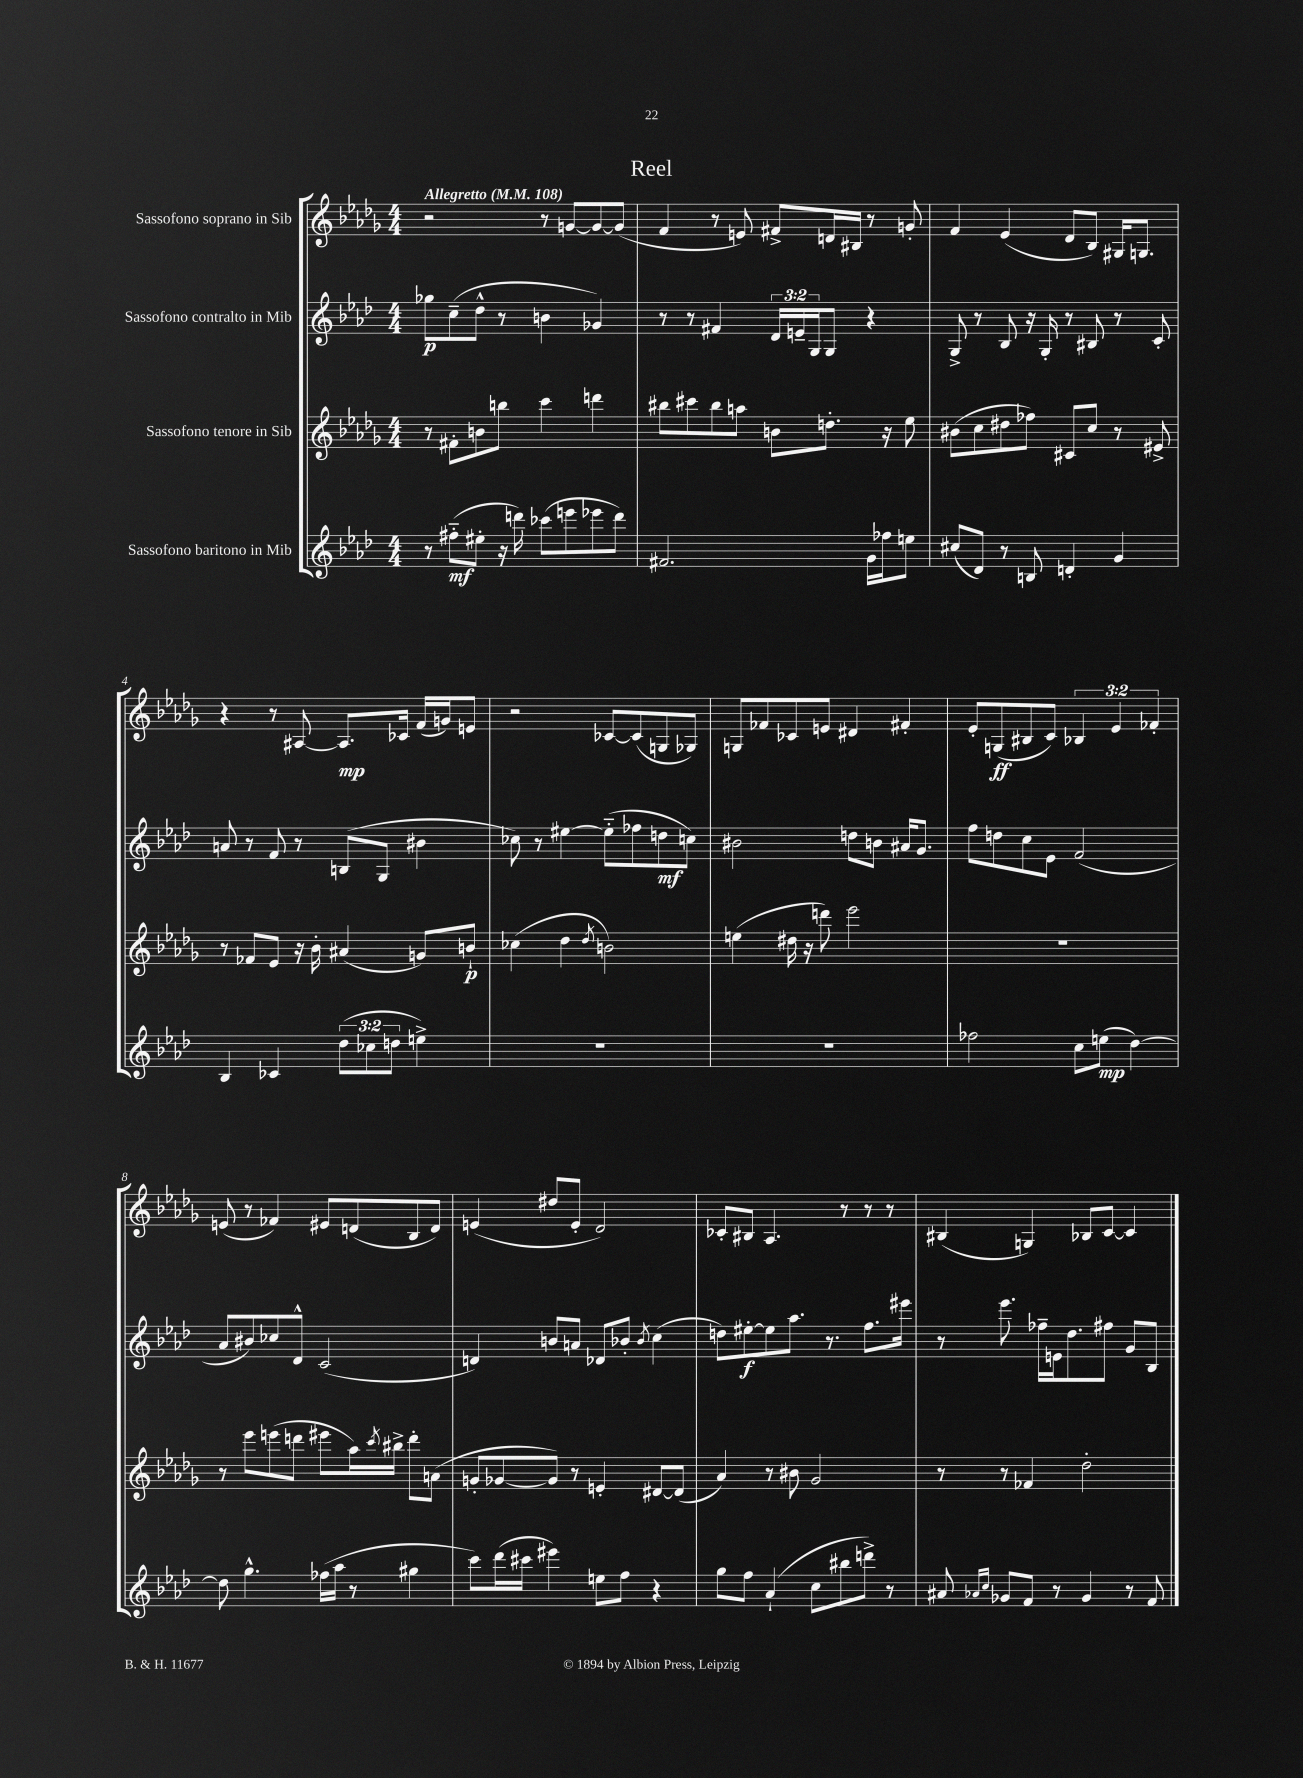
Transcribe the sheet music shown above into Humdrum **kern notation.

**kern	**kern	**kern	**kern
*staff4	*staff3	*staff2	*staff1
*clefG2	*clefG2	*clefG2	*clefG2
*k[b-e-a-d-]	*k[b-e-a-d-g-]	*k[b-e-a-d-]	*k[b-e-a-d-g-]
*M4/4	*M4/4	*M4/4	*M4/4
*MM108	*MM108	*MM108	*MM108
8r	8r	8gg-	2r
(8ff#'~	8f#'	(8cc~	.
8ee#'	8b	8dd-^^	.
16r	8bb	8r	.
16ddd)	.	.	.
(8ccc-	4ccc	4b	8r
8eee	.	.	[8g
8eee-	4ddd	4g-)	8g_
8ddd)	.	.	(8g]
=	=	=	=
2.f#	8bb#	8r	4f
.	8ccc#	8r	.
.	8bb#	4f#	8r
.	8aa	.	8e)
.	8b	24d-	8f#^
.	.	24e~	.
.	.	24G	.
.	8.dd'	8G	16d
.	.	.	16B#
16g	.	4r	8r
16ff-	16r	.	.
8ee	8ee-	.	8g'
=	=	=	=
(8cc#	(8b#	8G^	4f
8d-)	8cc	8r	.
8r	8dd#	8B-	(4e-
8B	8ff-)	16r	.
.	.	16G'	.
4d'	8c#	8r	8d-
.	8cc	8B#	8B-)
4g	8r	8r	16G#
.	.	.	8.G
.	8e#^	8c'	.
=	=	=	=
4B-	8r	8a	4r
.	8f-	8r	.
4c-	8e-	8f	8r
.	16r	8r	[8A#
.	16b-'	.	.
(12dd-	(4a#	(8B	8.A#]
12cc-	.	.	.
.	.	8G	.
12dd	.	.	.
.	.	.	16c-
4ee^)	8g)	4b#	(16f
.	.	.	16g)
.	8b`	.	8e
=	=	=	=
1r	(4cc-	8cc-)	2r
.	.	8r	.
.	4dd-	[4ee#	.
.	8qdd-	.	.
.	2b)	(8ee#'~]	[8c-
.	.	8ff-	(8c-]
.	.	8dd	8G
.	.	8cc)	8G-)
=	=	=	=
1r	(4ee	2b#	8G
.	.	.	8f-
.	16dd#	.	8c-
.	16r	.	.
.	8ddd)	.	8e
.	2eee-	8dd	4d#
.	.	8b	.
.	.	16a#	4f#'
.	.	8.g	.
=	=	=	=
2ff-	1r	8ff	8e-'
.	.	8dd	(8G
.	.	8cc	8B#
.	.	8e-	8c)
8cc	.	(2f	6B-
(8ee	.	.	.
.	.	.	6e-
[4dd-)	.	.	.
.	.	.	6f-'
=	=	=	=
8dd-]	8r	8a-	(8e
4.gg^^	8eee-	8b#)	8r
.	(8eee	8cc-	4f-)
.	8ddd	8d-^^	.
(16ff-	8eee#	(2c	8e#
16aa-	.	.	.
8r	16aa-)	.	(8d
.	8qccc	.	.
.	16bb#^	.	.
4gg#	8ddd'	.	8B-
.	(8a	.	8d)
=	=	=	=
8ccc)	8g'	4d)	(4e
(16ddd-	[8g-	.	.
16ccc#	.	.	.
4eee#)	8g-])	8b	8dd#
.	8r	8a	8e'
8ee	4e'	8d-	2d-)
8ff	.	8b-'	.
.	.	8qb-	.
4r	[8d#	(4cc	.
.	(8d#]	.	.
=	=	=	=
8gg	4a-)	8dd)	8c-'
8ff	.	[8ee#'	8B#
(4a-`	8r	8ee#]	4.A-
.	8b#	8.aa-	.
8cc	2g-	.	.
.	.	8.r	.
8bb#	.	.	8r
8ddd^)	.	8.ff	8r
8r	.	.	8r
.	.	16eee#	.
=	=	=	=
8a#	8r	8r	(4B#
16qqa-	.	.	.
16qqcc	.	.	.
8g-	8r	8.eee-	.
8f	4f-	.	4G)
.	.	16ff-~	.
8r	.	16e	.
.	.	8.dd-	.
4g-	2dd-'	.	8B-
.	.	8ff#	[8c
8r	.	8g	4c]
8f	.	8B-	.
==	==	==	==
*-	*-	*-	*-
